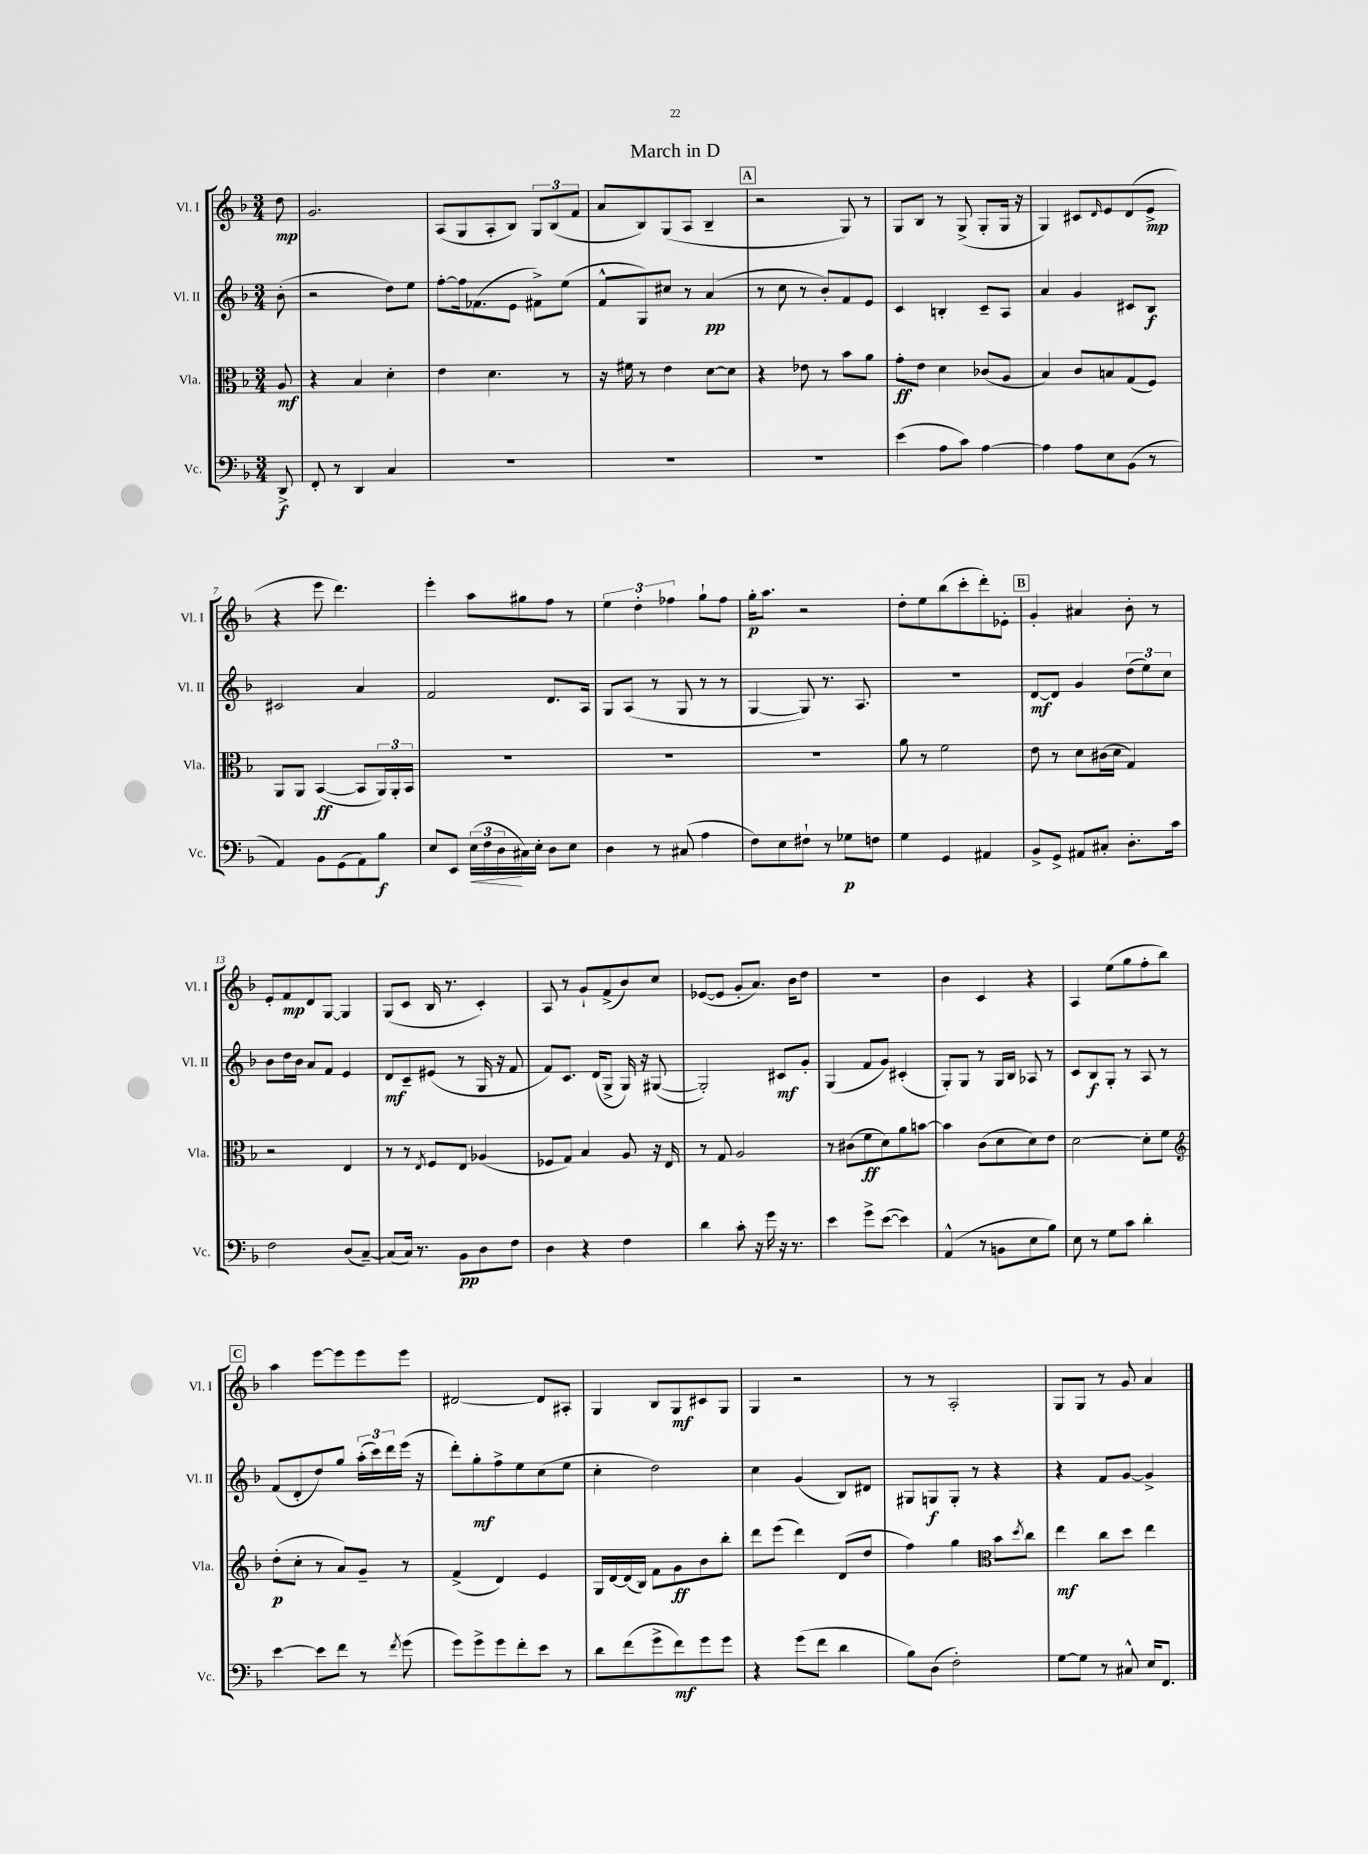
\header { title = "March in D" }
<<
\new StaffGroup <<
\new Staff = "s0" \with { instrumentName = "Vl. I" shortInstrumentName = "Vl. I" } {
    \clef treble \key f \major \numericTimeSignature \time 3/4 \partial 8
    d''8\mp |
    g'2. |
    a8( g8 a8-. bes8) \tuplet 3/2 { g8 bes8( f'8 } |
    a'8 bes8) g8( a8 bes4-- |
    \mark \markup { \box "A" } r2 g8) r8 |
    g8 bes8 r8 g8->( g8-. g16 r16 |
    g4) cis'8 \grace { d'16 } e'8 d'8( e'8->\mp |
    r4 e'''8 d'''4.) |
    e'''4-. a''8 gis''8 f''8 r8 |
    \tuplet 3/2 { e''4 d''4-. fes''4 } g''8-! fes''8 |
    g''16-.\p a''8. r2 |
    d''8-. e''8 bes''8( c'''8-. d'''8-.) ees'8-. |
    \mark \markup { \box "B" } g'4-. ais'4 bes'8-. r8 |
    e'8-. f'8\mp d'8 g8~ g4 |
    g8( c'8 bes16 r8. c'4-.) |
    a8 r8 g'8-! f'8->( bes'8) c''8 |
    ees'8~( ees'8 g'8-. a'8.) bes'16 d''8 |
    R2. |
    bes'4 c'4 r4 |
    a4 e''8( g''8 f''8-. bes''8) |
    \mark \markup { \box "C" } a''4 e'''8~ e'''8 e'''8 e'''8 |
    dis'2~ dis'8 ais8-. |
    g4 bes8 g8\mf cis'8 g8 |
    g4 r2 |
    r8 r8 a2-. |
    g8 g8 r8 g'8 a'4 \bar "|." |
}
\new Staff = "s1" \with { instrumentName = "Vl. II" shortInstrumentName = "Vl. II" } {
    \clef treble \key f \major \numericTimeSignature \time 3/4 \partial 8
    bes'8-.( |
    r2 d''8) e''8 |
    f''8~-. f''16 fes'8.( e'8 fis'8->) e''8( |
    f'8-^ g8) cis''8 r8 a'4\pp( |
    \mark \markup { \box "A" } r8 c''8 r8 bes'8-.) f'8 e'8 |
    c'4 b4-. c'8-- a8 |
    a'4 g'4 cis'8 bes8\f |
    cis'2 a'4 |
    f'2 d'8. a16 |
    g8 a8( r8 g8 r8 r8 |
    g4~ g8) r8. a8. |
    R2. |
    \mark \markup { \box "B" } d'8~\mf d'8 g'4 \tuplet 3/2 { d''8( e''8) c''8 } |
    bes'8 d''16 bes'16 a'8 f'8 e'4 |
    d'8\mf c'8-- eis'8( r8 g16 r16 f'8 |
    f'8) c'8. d'16( g8-> g16) r16 gis8~( |
    gis2-.) cis'8\mf g'8-. |
    g4( f'8 g'8) cis'4-.( |
    g8-.) g8 r8 g16 bes16 aes8 r8 |
    c'8 bes8\f g8-. r8 a8 r8 |
    \mark \markup { \box "C" } f'8( d'8-. d''8) g''8 \tuplet 3/2 { a''16-.( c'''16) d'''16 } e'''16( r16 |
    d'''8-.) g''8-.\mf f''8-> e''8 c''8( e''8 |
    c''4-. d''2) |
    c''4 g'4( bes8) dis'8 |
    gis8 g8\f g8-. r8 r4 |
    r4 f'8 g'8~ g'4-> \bar "|." |
}
\new Staff = "s2" \with { instrumentName = "Vla." shortInstrumentName = "Vla." } {
    \clef alto \key f \major \numericTimeSignature \time 3/4 \partial 8
    a8\mf |
    r4 bes4 d'4-. |
    e'4 d'4. r8 |
    r16 fis'16 r8 e'4 d'8~ d'8 |
    \mark \markup { \box "A" } r4 ees'8 r8 bes'8 a'8 |
    g'8-.\ff e'8 d'4 ces'8( a8 |
    bes4) c'8 b8 g8( f8) |
    a,8 a,8 bes,4~\ff( bes,8 \tuplet 3/2 { a,16) a,16-. bes,16 } |
    R2. |
    R2. |
    R2. |
    a'8 r8 f'2 |
    \mark \markup { \box "B" } e'8 r8 d'8 cis'16( d'16 g4) |
    r2 e4 |
    r8 r8 \acciaccatura { e8 } f8 e8 aes4( |
    fes8 g8) bes4 a8 r16 e16 |
    r8 g8 a2 |
    r8 cis'8( f'8\ff d'8) a'8 b'8~ |
    b'4 c'8( d'8 d'8) e'8 |
    d'2~ d'8-. f'8 |
    \mark \markup { \box "C" } \clef treble d''8-.\p( c''8-. r8 a'8) g'8-- r8 |
    f'4->( d'4) e'4 |
    g16 d'16~ d'16( bes16) f'8 g'8\ff bes'8 bes''8-. |
    d'''8 e'''8( d'''4) d'8( d''8 |
    f''4) g''4 \clef alto bes'8 \acciaccatura { d''8 } c''8 |
    e''4\mf c''8 d''8 e''4 \bar "|." |
}
\new Staff = "s3" \with { instrumentName = "Vc." shortInstrumentName = "Vc." } {
    \clef bass \key f \major \numericTimeSignature \time 3/4 \partial 8
    d,8->\f |
    f,8-. r8 d,4 c4 |
    R2. |
    R2. |
    \mark \markup { \box "A" } R2. |
    e'4( a8 c'8) a4~ |
    a4 a8 e8 bes,8( r8 |
    a,4) bes,8 g,8( a,8) bes8\f |
    e8 e,8 \tuplet 3/2 { e16\<( f16 d16\! } cis16) e16-. d8 e8 |
    d4 r8 cis8( a4 |
    f8) e8 fis8-! r8 ges8\p f8 |
    g4 g,4 ais,4 |
    \mark \markup { \box "B" } bes,8-> g,8-> ais,8 cis8-. d8.-. c'16 |
    f2 d8( c8~--) |
    c8( c16) r8. bes,8\pp d8 f8 |
    d4 r4 f4 |
    d'4 c'8-. r16 g'16 r16 r8. |
    e'4 g'8-> e'8~( e'4) |
    a,4-^( r8 b,8 e8 bes8) |
    e8 r8 g8 c'8 d'4-. |
    \mark \markup { \box "C" } e'4~ e'8 f'8 r8 \acciaccatura { f'8 } g'8( |
    g'8) g'8-> g'8 f'8-. e'8 r8 |
    d'8 f'8( g'8-> f'8\mf) g'8 g'8 |
    r4 g'8( f'8 d'4 |
    bes8) d8( f2-.) |
    g8~ g8 r8 cis8-^ e16 f,8. \bar "|." |
}
>>
>>
